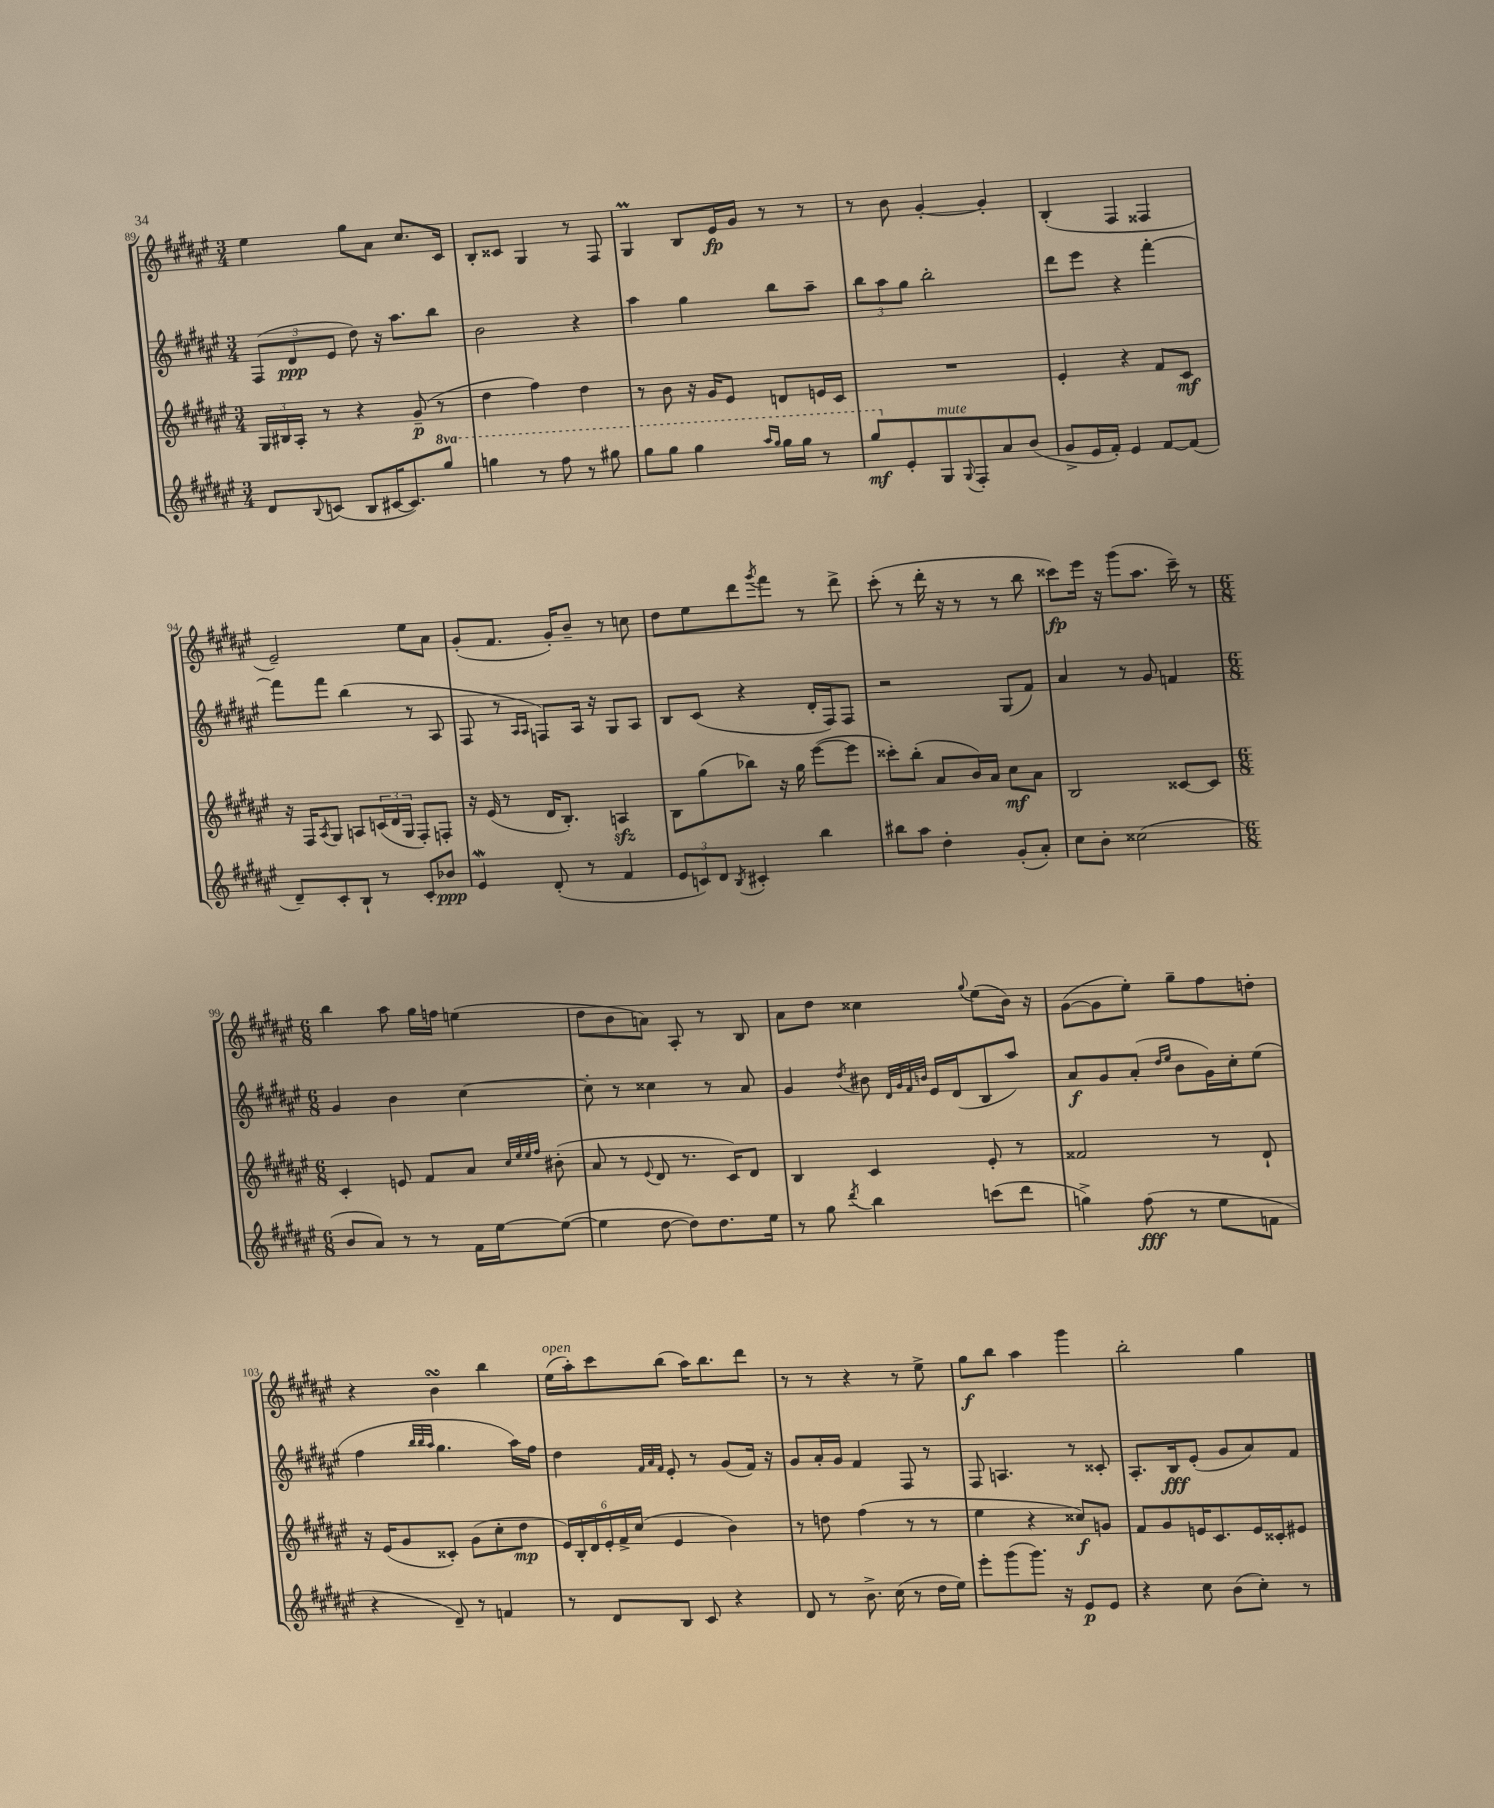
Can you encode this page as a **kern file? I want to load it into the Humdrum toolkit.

**kern	**dynam	**kern	**dynam	**kern	**dynam	**kern	**dynam
*part4	*part4	*part3	*part3	*part2	*part2	*part1	*part1
*staff4	*staff4	*staff3	*staff3	*staff2	*staff2	*staff1	*staff1
*clefG2	*	*clefG2	*	*clefG2	*	*clefG2	*
*k[f#c#g#d#a#e#]	*	*k[f#c#g#d#a#e#]	*	*k[f#c#g#d#a#e#]	*	*k[f#c#g#d#a#e#]	*
*M3/4	*	*M3/4	*	*M3/4	*	*M3/4	*
=89	=89	=89	=89	=89	=89	=89	=89
8d#/L	.	24G#/LL	.	(12F#/L	.	4ee#\	.
.	.	24B#X/	.	.	.	.	.
.	.	24A#'/JJ	.	12d#/	ppp	.	.
8qqB/	.	.	.	.	.	.	.
(8cn/J	.	8r	.	.	.	.	.
.	.	.	.	12e#/J	.	.	.
8B/L	.	4r	.	8dd#\)	.	8gg#\L	.
[16c#X/K	.	.	.	16r	.	8a#\J	.
8.c#/])	.	.	.	8.aa#\L	.	.	.
.	.	(8g#~/	p	.	.	8.cc#/L	.
*8va	*	*	*	*	*	*	*
8ggg#/J	.	8r	.	8bb\J	.	.	.
.	.	.	.	.	.	16c#/Jk	.
=90	=90	=90	=90	=90	=90	=90	=90
4gggn\	.	4dd#\	.	2b\	.	8B'/L	.
.	.	.	.	.	.	8c##X/J	.
8r	.	4ff#\)	.	.	.	4G#/	.
8fff#\	.	.	.	.	.	.	.
8r	.	4dd#\	.	4r	.	8r	.
8ggg#X\	.	.	.	.	.	8F#/	.
=91	=91	=91	=91	=91	=91	=91	=91
8ggg#\L	.	8r	.	4aa#\	.	4G#M/	.
8ggg#\J	.	8b\	.	.	.	.	.
4ggg#\	.	16r	.	4gg#\	.	8B/L	.
.	.	16g#/KL	.	.	.	.	.
.	.	8e#/J	.	.	.	16e#/L	fp
.	.	.	.	.	.	16g#/JJ	.
16qqaaa#/LL	.	.	.	.	.	.	.
16qqggg#/JJ	.	.	.	.	.	.	.
16ggg#\LL	.	8dn/L	.	8bb\L	.	8r	.
16ggg#\JJ	.	.	.	.	.	.	.
8r	.	16en/L	.	8aa#~\J	.	8r	.
.	.	16c#/JJ	.	.	.	.	.
=92	=92	=92	=92	=92	=92	=92	=92
8ggg#/L	mf	2.r	.	12bb\L	.	8r	.
.	.	.	.	12aa#\	.	.	.
*X8va	*	*	*	*	*	*	*
8e#'/	.	.	.	.	.	8b\	.
.	.	.	.	12gg#\J	.	.	.
!LO:TX:a:i:t=mute	!	!	!	!	!	!	!
8G#/	.	.	.	2bb'\	.	[4g#'/	.
8qqG#/	.	.	.	.	.	.	.
8F#'/	.	.	.	.	.	.	.
8a#/	.	.	.	.	.	4g#'/]	.
(8b/J	.	.	.	.	.	.	.
=93	=93	=93	=93	=93	=93	=93	=93
8g#^/L	.	4e#'/	.	8ddd#\L	.	(4B'/	.
16e#/L	.	.	.	8eee#\J	.	.	.
16f#'/JJ)	.	.	.	.	.	.	.
4e#/	.	4r	.	4r	.	4F#/	.
[8f#/L	.	8f#/L	.	[4fff#'\	.	4F##X/	.
(8f#/J]	.	8c#/J	mf	.	.	.	.
!!LO:LB:g=z
=94	=94	=94	=94	=94	=94	=94	=94
8d#~/L)	.	16r	.	8fff#\L]	.	2e#~/)	.
.	.	16F#/KL	.	.	.	.	.
.	.	8qA#/	.	.	.	.	.
8c#'/	.	8G#/J	.	8fff#\J	.	.	.
8B`/J	.	8An/L	.	(4bb\	.	.	.
8r	.	(24cn/L	.	.	.	.	.
.	.	24d#/	.	.	.	.	.
.	.	24G#/JJ	.	.	.	.	.
8c#'/L	.	8F#'/L)	.	8r	.	8ee#\L	.
8b-X/J	ppp	8Fn'/J	.	8A#/	.	8a#\J	.
=95	=95	=95	=95	=95	=95	=95	=95
4e#W/	.	16r	.	8F#/	.	(8g#'/L	.
.	.	(16e#/	.	.	.	.	.
.	.	8r	.	8r	.	8.f#/J	.
.	.	.	.	16qqA#/LL	.	.	.
.	.	.	.	16qqA#/JJ	.	.	.
(8d#'/	.	16d#/KL	.	8Fn/L)	.	.	.
.	.	8.B'/J)	.	.	.	16g#'/KL)	.
8r	.	.	.	16A#/Jk	.	8b~/J	.
.	.	.	.	16r	.	.	.
4f#/	.	4Anzz/	.	8G#/L	.	8r	.
.	.	.	.	8A#/J	.	8ccn\	.
=96	=96	=96	=96	=96	=96	=96	=96
12e#/L	.	8B\L	.	8B/L	.	8dd#\L	.
12cn/)	.	.	.	.	.	.	.
.	.	(8gg#\	.	(8c#/J	.	8ee#\	.
12d#/J	.	.	.	.	.	.	.
8qB/	.	.	.	.	.	.	.
4c#X'/	.	8bb-X\J)	.	4r	.	8ddd#\	.
.	.	.	.	.	.	8qggg#/	.
.	.	16r	.	.	.	8fff#\J	.
.	.	16gg#\	.	.	.	.	.
4bb\	.	([8eee#\L	.	16d#'/LL	.	8r	.
.	.	.	.	16F#/J)	.	.	.
.	.	8eee#\J]	.	8F#/J	.	8ddd#^\	.
=97	=97	=97	=97	=97	=97	=97	=97
8bb#X\L	.	8ccc##X'\L)	.	2r	.	(8ccc#'\	.
8aa#\J	.	(8bb'\J	.	.	.	8r	.
4dd#'\	.	8a#/L	.	.	.	16ddd#'\	.
.	.	.	.	.	.	16r	.
.	.	16b/L)	.	.	.	8r	.
.	.	16a#/JJ	.	.	.	.	.
(8g#'/L	.	8cc#\L	mf	(8G#/L	.	8r	.
8a#'/J)	.	8a#\J	.	8f#/J)	.	8bb\	.
=98	=98	=98	=98	=98	=98	=98	=98
8cc#\L	.	2B/	.	4a#/	.	8ccc##X\L)	fp
8b'\J	.	.	.	.	.	16eee#\Jk	.
.	.	.	.	.	.	16r	.
(2cc##X\	.	.	.	8r	.	(8ggg#\L	.
.	.	.	.	8g#/	.	8.aa#\J	.
.	.	[8c##X/L	.	4fn/	.	.	.
.	.	.	.	.	.	16ccc##~\)	.
.	.	8c##/J]	.	.	.	8r	.
!!LO:LB:g=z
=99	=99	=99	=99	=99	=99	=99	=99
*M6/8	*	*M6/8	*	*M6/8	*	*M6/8	*
8b/L	.	4c#'/	.	4g#/	.	4bb\	.
8a#/J)	.	.	.	.	.	.	.
8r	.	8en/	.	4b\	.	8aa#\	.
8r	.	8f#/L	.	.	.	16gg#\LL	.
.	.	.	.	.	.	16ffn\JJ	.
16f#\LL	.	8a#/J	.	[4cc#\	.	(4een\	.
[16ee#\J	.	.	.	.	.	.	.
.	.	32qqcc#/LLL	.	.	.	.	.
.	.	32qqee#/	.	.	.	.	.
.	.	32qqee#/	.	.	.	.	.
.	.	32qqff#/JJJ	.	.	.	.	.
(8ee#\J_	.	(8b#X'\	.	.	.	.	.
=100	=100	=100	=100	=100	=100	=100	=100
4ee#\]	.	8a#/	.	8cc#'\]	.	8dd#\L	.
.	.	8r	.	8r	.	8b\	.
.	.	8qqe#/	.	.	.	.	.
[8dd#\	.	8d#/	.	4cc##X\	.	8an\J)	.
8dd#\L])	.	8.r	.	.	.	8A#'/	.
8.dd#\	.	.	.	8r	.	8r	.
.	.	16c#/KL)	.	.	.	.	.
.	.	8d#/J	.	8a#/	.	8B/	.
16ee#\Jk	.	.	.	.	.	.	.
=101	=101	=101	=101	=101	=101	=101	=101
8r	.	4B/	.	4g#/	.	8a#\L	.
8gg#\	.	.	.	.	.	8dd#\J	.
8qddd#/	.	.	.	8qdd#/	.	.	.
4bb\	.	4c#/	.	8b#X\	.	4cc##X\	.
.	.	.	.	32qqd#/LLL	.	.	.
.	.	.	.	32qqg#/	.	.	.
.	.	.	.	32qqf#/	.	.	.
.	.	.	.	32qqbn/JJJ	.	.	.
.	.	.	.	16e#/LL	.	.	.
.	.	.	.	(16d#/J	.	.	.
.	.	.	.	.	.	8qqgg#/	.
(8cccn\L	.	8e#'/	.	8B/	.	(8ee#\L	.
8ddd#\J	.	8r	.	8aa#/J)	.	16b\Jk)	.
.	.	.	.	.	.	16r	.
=102	=102	=102	=102	=102	=102	=102	=102
4ggn^\)	.	2f##X/	.	8a#/L	f	([8g#\L	.
.	.	.	.	8g#/	.	8g#\]	.
(8ff#\	fff	.	.	(8a#'/J	.	8ee#'\J)	.
.	.	.	.	16qqdd#/LL	.	.	.
.	.	.	.	16qqee#/JJ	.	.	.
8r	.	.	.	8b\L	.	8gg#~\L	.
8ee#\L	.	8r	.	16g#\L)	.	8ff#\	.
.	.	.	.	16cc#'\J	.	.	.
8fn\J	.	8d#`/	.	(8ee#\J	.	8ddn'\J	.
!!LO:LB:g=z
=103	=103	=103	=103	=103	=103	=103	=103
4r	.	16r	.	4ff#\	.	4r	.
.	.	(16e#/KL	.	.	.	.	.
.	.	8g#/	.	.	.	.	.
.	.	.	.	32qqbb/LLL	.	.	.
.	.	.	.	32qqbb/	.	.	.
.	.	.	.	32qqaa#/JJJ	.	.	.
8d#~/)	.	8c##X'/J)	.	4.gg#\	.	4bsSSs\	.
8r	.	(8g#\L	.	.	.	.	.
4fn/	.	8cc#'\	.	.	.	4bb\	.
.	.	8dd#\J	mp	16aa#\LL)	.	.	.
.	.	.	.	16ff#\JJ	.	.	.
=104	=104	=104	=104	=104	=104	=104	=104
!	!	!	!	!	!	!LO:TX:a:i:t=open	!
8r	.	24e#/LL)	.	4dd#\	.	(16ee#\LL	.
.	.	24B'/	.	.	.	.	.
.	.	.	.	.	.	16aa#'\J)	.
.	.	24d#/	.	.	.	.	.
8d#/L	.	24e#'/	.	.	.	8ccc#\	.
.	.	24f#^/	.	.	.	.	.
.	.	(24cc#/JJ	.	.	.	.	.
.	.	.	.	32qqf#/LLL	.	.	.
.	.	.	.	32qqa#/	.	.	.
.	.	.	.	32qqf#/JJJ	.	.	.
8B/J	.	4e#/	.	8e#'/	.	(8bb\J	.
8c#/	.	.	.	8r	.	16aa#\KL)	.
.	.	.	.	.	.	8.bb\	.
4r	.	4b\)	.	(8g#/L	.	.	.
.	.	.	.	16f#/Jk)	.	8ddd#\J	.
.	.	.	.	16r	.	.	.
=105	=105	=105	=105	=105	=105	=105	=105
8d#/	.	8r	.	8g#/L	.	8r	.
8r	.	8ddn\	.	16a#'/L	.	8r	.
.	.	.	.	16g#/JJ	.	.	.
8.b^\	.	(4ff#\	.	4f#/	.	4r	.
(16cc#\	.	.	.	.	.	.	.
8r	.	8r	.	8F#/	.	8r	.
16dd#\LL	.	8r	.	8r	.	8ee#^\	.
16ee#\JJ)	.	.	.	.	.	.	.
=106	=106	=106	=106	=106	=106	=106	=106
8eee#'\L	.	4ee#\	.	8F#/	.	8gg#\L	f
(8ggg#\	.	.	.	4.An/	.	8bb\J	.
8.ggg#\J)	.	4r	.	.	.	4aa#\	.
16r	.	.	.	.	.	.	.
8e#/L	p	8cc##X/L)	f	8r	.	4ggg#\	.
8e#/J	.	8gn/J	.	8c##X'/	.	.	.
=107	=107	=107	=107	=107	=107	=107	=107
4r	.	8f#/L	.	8.A#'/L	.	2bb'\	.
.	.	8g#/	.	.	.	.	.
.	.	.	.	16B/k	fff	.	.
8cc#\	.	16en/K	.	(8e#'/J	.	.	.
.	.	8.c#/	.	.	.	.	.
(8b\L	.	.	.	8g#/L	.	.	.
8cc#'\J)	.	16e/L	.	8a#/)	.	4gg#\	.
.	.	16c##X'/J	.	.	.	.	.
8r	.	8e#X/J	.	8f#/J	.	.	.
==	==	==	==	==	==	==	==
*-	*-	*-	*-	*-	*-	*-	*-
